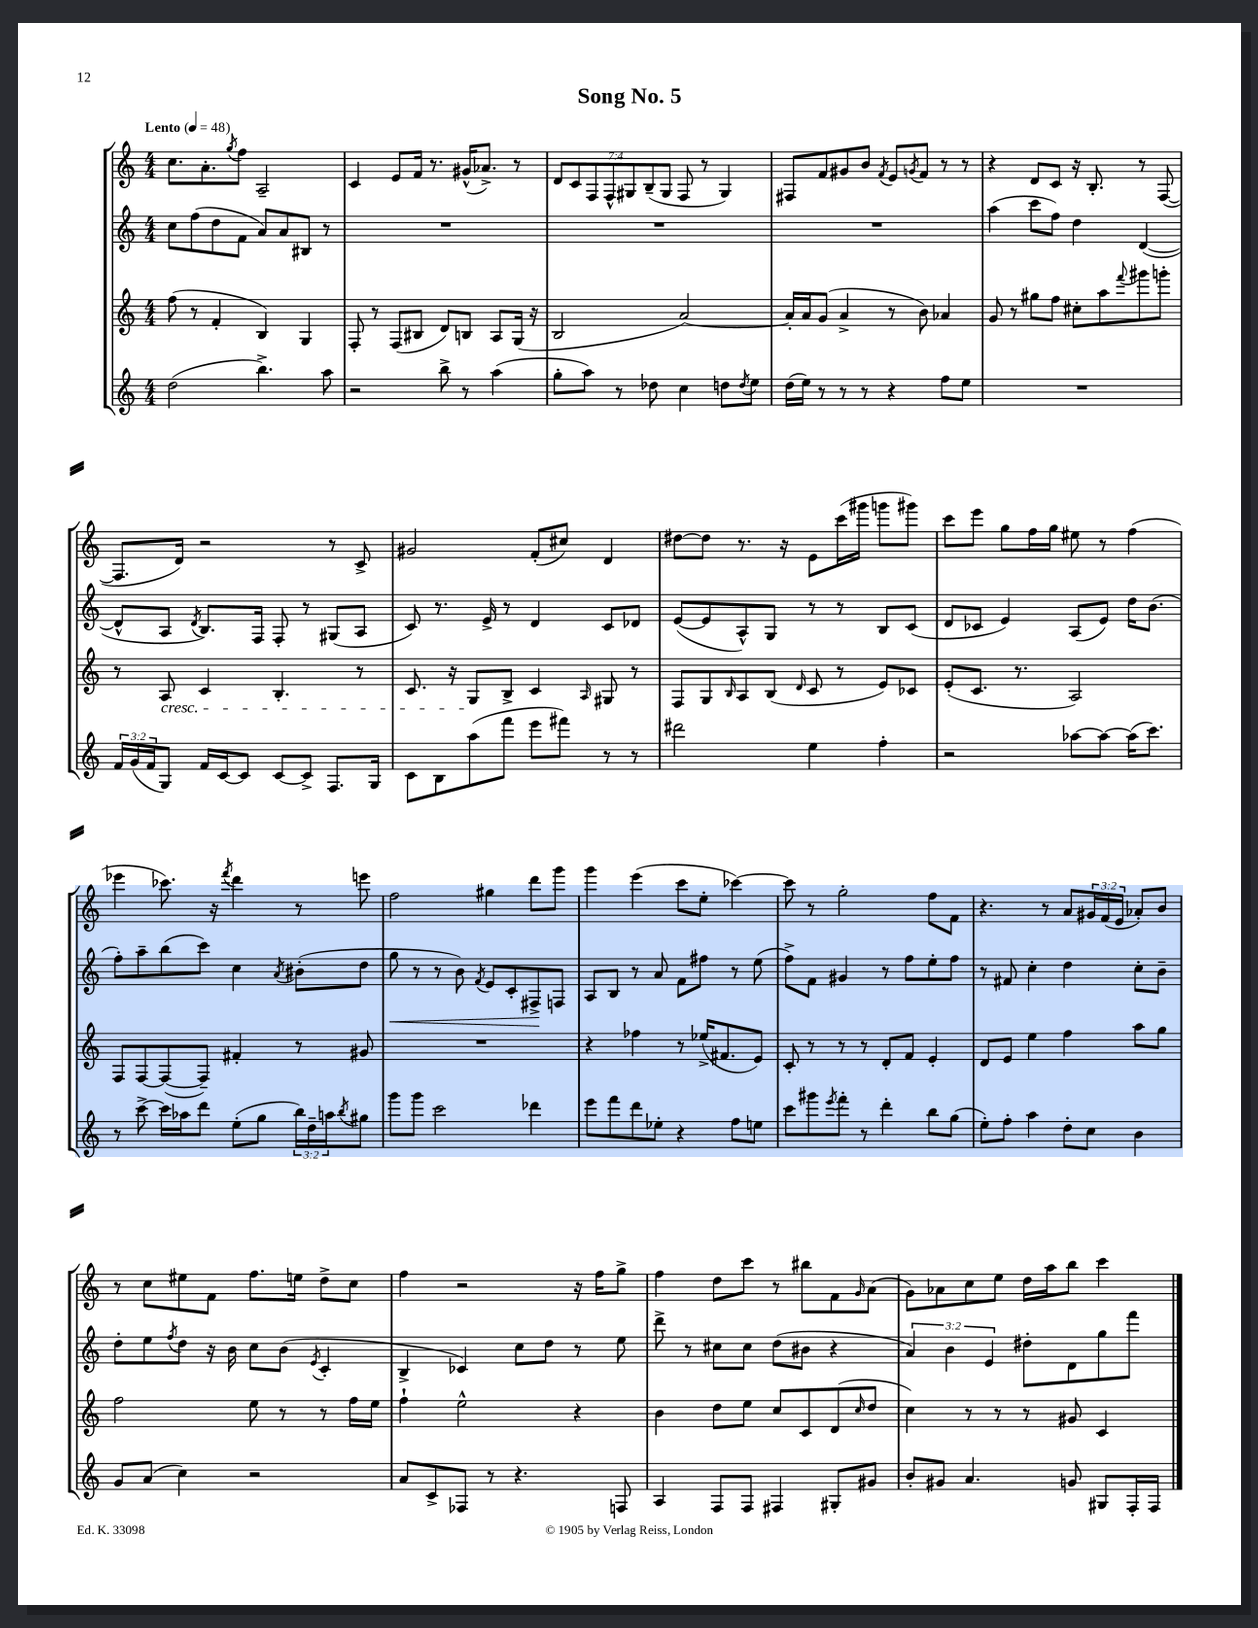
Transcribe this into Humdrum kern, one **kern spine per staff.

**kern	**kern	**kern	**kern
*staff4	*staff3	*staff2	*staff1
*clefG2	*clefG2	*clefG2	*clefG2
*k[]	*k[]	*k[]	*k[]
*M4/4	*M4/4	*M4/4	*M4/4
*MM48	*MM48	*MM48	*MM48
(2dd\	(8ff\	8cc\L	8.cc\L
.	8r	(8ff\	.
.	.	.	8.a'\
.	4f'/	8dd\	.
.	.	.	8qgg/
.	.	8f\J	8ff\J
4.bb^\)	4B/)	8a/L)	2A~/
.	.	8a/	.
.	4G/	8B#/J	.
8aa\	.	8r	.
=	=	=	=
2r	8F'/	1r	4c/
.	8r	.	.
.	(8F/L	.	8e/L
.	8B#/J	.	16f/Jk
.	.	.	8.r
8bb^\	8d/L)	.	.
8r	8B/J	.	(16g#^^/LK
.	.	.	8.a-^/J)
(4aa\	8A/L	.	.
.	(16G/Jk	.	8r
.	16r	.	.
=	=	=	=
8gg'\L	2B/	1r	14d/L
.	.	.	14c/
8aa\J)	.	.	.
.	.	.	14F/
.	.	.	14F^^/
8r	.	.	.
.	.	.	14G#/
.	.	.	(14B~/
8dd-\	.	.	.
.	.	.	14G#/J
4cc\	[2a/)	.	8F/
.	.	.	8r
8dd\L	.	.	4G#/)
8qdd/	.	.	.
8ee\J	.	.	.
=	=	=	=
(16dd\LL	16a'/]LL	1r	8F#/L
16ee\JJ)	16a/J	.	.
8r	(8g/J	.	8f/
8r	4a^/	.	8g#/
8r	.	.	8b/J
.	.	.	8qf/
4r	8r	.	8e/L
.	.	.	8qg/
.	8b\)	.	8f/J
8ff\L	4a-/	.	8r
8ee\J	.	.	8r
=	=	=	=
1r	8g/	(4aa\	4r
.	8r	.	.
.	8gg#\L	8ccc\L	8d/L
.	8ff\J	8ff\J)	8c/J
.	8cc#'\L	4dd\	16r
.	.	.	8.B'/
.	8aa\	.	.
.	8qqfff/	.	.
.	8ggg#\	([4d/	8r
.	8ggg'\J	.	([8F/
=	=	=	=
24f/LL	8r	8d^^/]L	8.F/]L
(24g/	.	.	.
24f/J	.	.	.
8G/J)	8A/	8A/J	.
.	.	.	16d/Jk)
.	.	8qd/	.
16f/LL	4c/	8.B/L)	2r
[16c/J	.	.	.
8c/]J	.	.	.
.	.	16F/Jk	.
[8c/L	4.B'/	8F'/	.
8c^/]J	.	8r	.
8.F/L	.	(8G#/L	8r
.	8r	8A/J	8c^/
16G/Jk	.	.	.
=	=	=	=
8c\L	8.c/	8c/)	2g#/
8B\	.	8.r	.
.	16r	.	.
(8aa\	8G/L	.	.
.	.	16e^/	.
8fff\J	8B^/J	8r	.
8eee\L	4c/	4d/	(8f'/L
8fff#\J)	.	.	8cc#/J)
.	16qqA/	.	.
8r	8G#/	8c/L	4d/
8r	8r	8d-/J	.
=	=	=	=
2ddd#\	8F/L	([8e/L	[8dd#\L
.	8G/	8e/]	8dd#\]J
.	16qqB/	.	.
.	8A/	8A^^/)	8.r
.	(8B/J	8G/J	.
.	.	.	16r
.	16qqd/	.	.
4ee\	8c/	8r	8e\L
.	8r	8r	(16ccc\L
.	.	.	16ggg#\JJ
4ff'\	8e/L)	8B/L	8ggg\L
.	8c-/J	(8c/J	8ggg#\J)
=	=	=	=
2r	(8e'/L	8d/L	8ccc\L
.	8.c/J	8c-/J	8eee\J
.	.	4e/)	8gg\L
.	8.r	.	.
.	.	.	16ff\L
.	.	.	16gg\JJ
[8aa-\L	2A/)	(8A/L	8ee#\
8aa-\_J	.	8e/J)	8r
(16aa-\]LK	.	16dd\LK	(4ff\
8.ccc\J)	.	(8.b\J	.
=	=	=	=
8r	8F/L	8ff'\L)	4eee-\
[8ccc^\	[8F/	8aa~\	.
16ccc\]LL	(8F/_	(8bb\	8.ccc-\)
16aa-\J	.	.	.
8ddd\J	8F~/]J)	8ccc\J)	.
.	.	.	16r
.	.	.	8qfff/
(8ee'\L	4f#'/	4cc\	4ddd\
8gg\J	.	.	.
.	.	8qa/	.
24bb\LL)	8r	(8b#'\L	8r
24dd~\	.	.	.
24aa\J	.	.	.
8qbb/	.	.	.
8gg#\J	8g#/	8dd\J	8eee\
=	=	=	=
8ggg\L	1r	8gg\	2ff\
8ggg\J	.	8r	.
2ccc\	.	8r	.
.	.	8b\)	.
.	.	8qf/	.
.	.	8e/L	4gg#\
.	.	8c'/	.
4ddd-\	.	8F#^/	8ddd\L
.	.	8F/J	8ggg\J
=	=	=	=
8eee\L	4r	8A/L	4ggg\
8fff\	.	8B/J	.
8ddd\	4ff-\	8r	(4eee\
8ee-'\J	.	8a/	.
4r	8r	8f\L	8ccc\L
.	(16ee-^/LK	8ff#\J	8ee'\J
.	8.f#/	.	.
8ff\L	.	8r	[4ccc-\)
8ee\J	8e/J)	(8ee\	.
=	=	=	=
8ccc\L	8c'/	8ff^\L)	8ccc-\]
8ggg#\	8r	8f\J	8r
8qeee/	.	.	.
8fff'\J	8r	4g#/	2gg'\
8r	8r	.	.
4ddd'\	8d'/L	8r	.
.	8f/J	8ff\L	.
8bb\L	4e'/	8ee'\	8ff\L
(8gg\J	.	8ff\J	8f\J
=	=	=	=
8ee'\L)	8d/L	8r	4.r
8ff'\J	8e/J	8f#/	.
4aa\	4ee\	4cc'\	.
.	.	.	8r
8dd'\L	4ff\	4dd\	8a/L
8cc\J	.	.	24g#/L
.	.	.	(24f/
.	.	.	24e/JJ
4b\	8aa\L	8cc'\L	8a-'/L)
.	8gg\J	8b~\J	8b/J
=	=	=	=
8g/L	2ff\	8dd'\L	8r
(8a/J	.	8ee\	8cc\L
.	.	8qff/	.
4cc\)	.	8dd\J	8ee#\
.	.	16r	8f\J
.	.	16b\	.
2r	8ee\	8cc\L	8.ff\L
.	8r	(8b\J	.
.	.	.	16ee\Jk
.	.	8qe/	.
.	8r	4c'/	8dd^\L
.	16ff\LL	.	8cc\J
.	16ee\JJ	.	.
=	=	=	=
8a/L	4ff`\	4B^/	4ff\
8c^/	.	.	.
8F-/J	2ee^^\	4c-/)	2r
8r	.	.	.
4.r	.	8cc\L	.
.	.	8dd\J	.
.	4r	8r	16r
.	.	.	16ff\LK
8F/	.	8ee\	8gg^\J
=	=	=	=
4A/	4b\	8ddd^\	4ff\
.	.	8r	.
8F/L	8dd\L	8cc#\L	8dd\L
8F/J	8ee\J	8cc#\J	8ccc\J
4F#/	8cc/L	(8dd\L	8r
.	8c/	8b#\J	8bb#\L
8G#'/L	(8d/	4r	8f\
.	16qqcc/	.	16qqg/
8g#/J	8dd/J	.	(8a\J
=	=	=	=
8b'/L	4cc\)	6a/)	8g\L)
8g#/J	.	.	8a-\
.	.	6b\	.
4.a/	8r	.	8cc\
.	.	6e/	.
.	8r	.	8ee\J
.	8r	8dd#'\L	16dd\LL
.	.	.	16aa\J
8g/	8g#/	8d\	8bb\J
8G#/L	4c/	8gg\	4ccc\
16F'/L	.	8fff\J	.
16F/JJ	.	.	.
==	==	==	==
*-	*-	*-	*-
